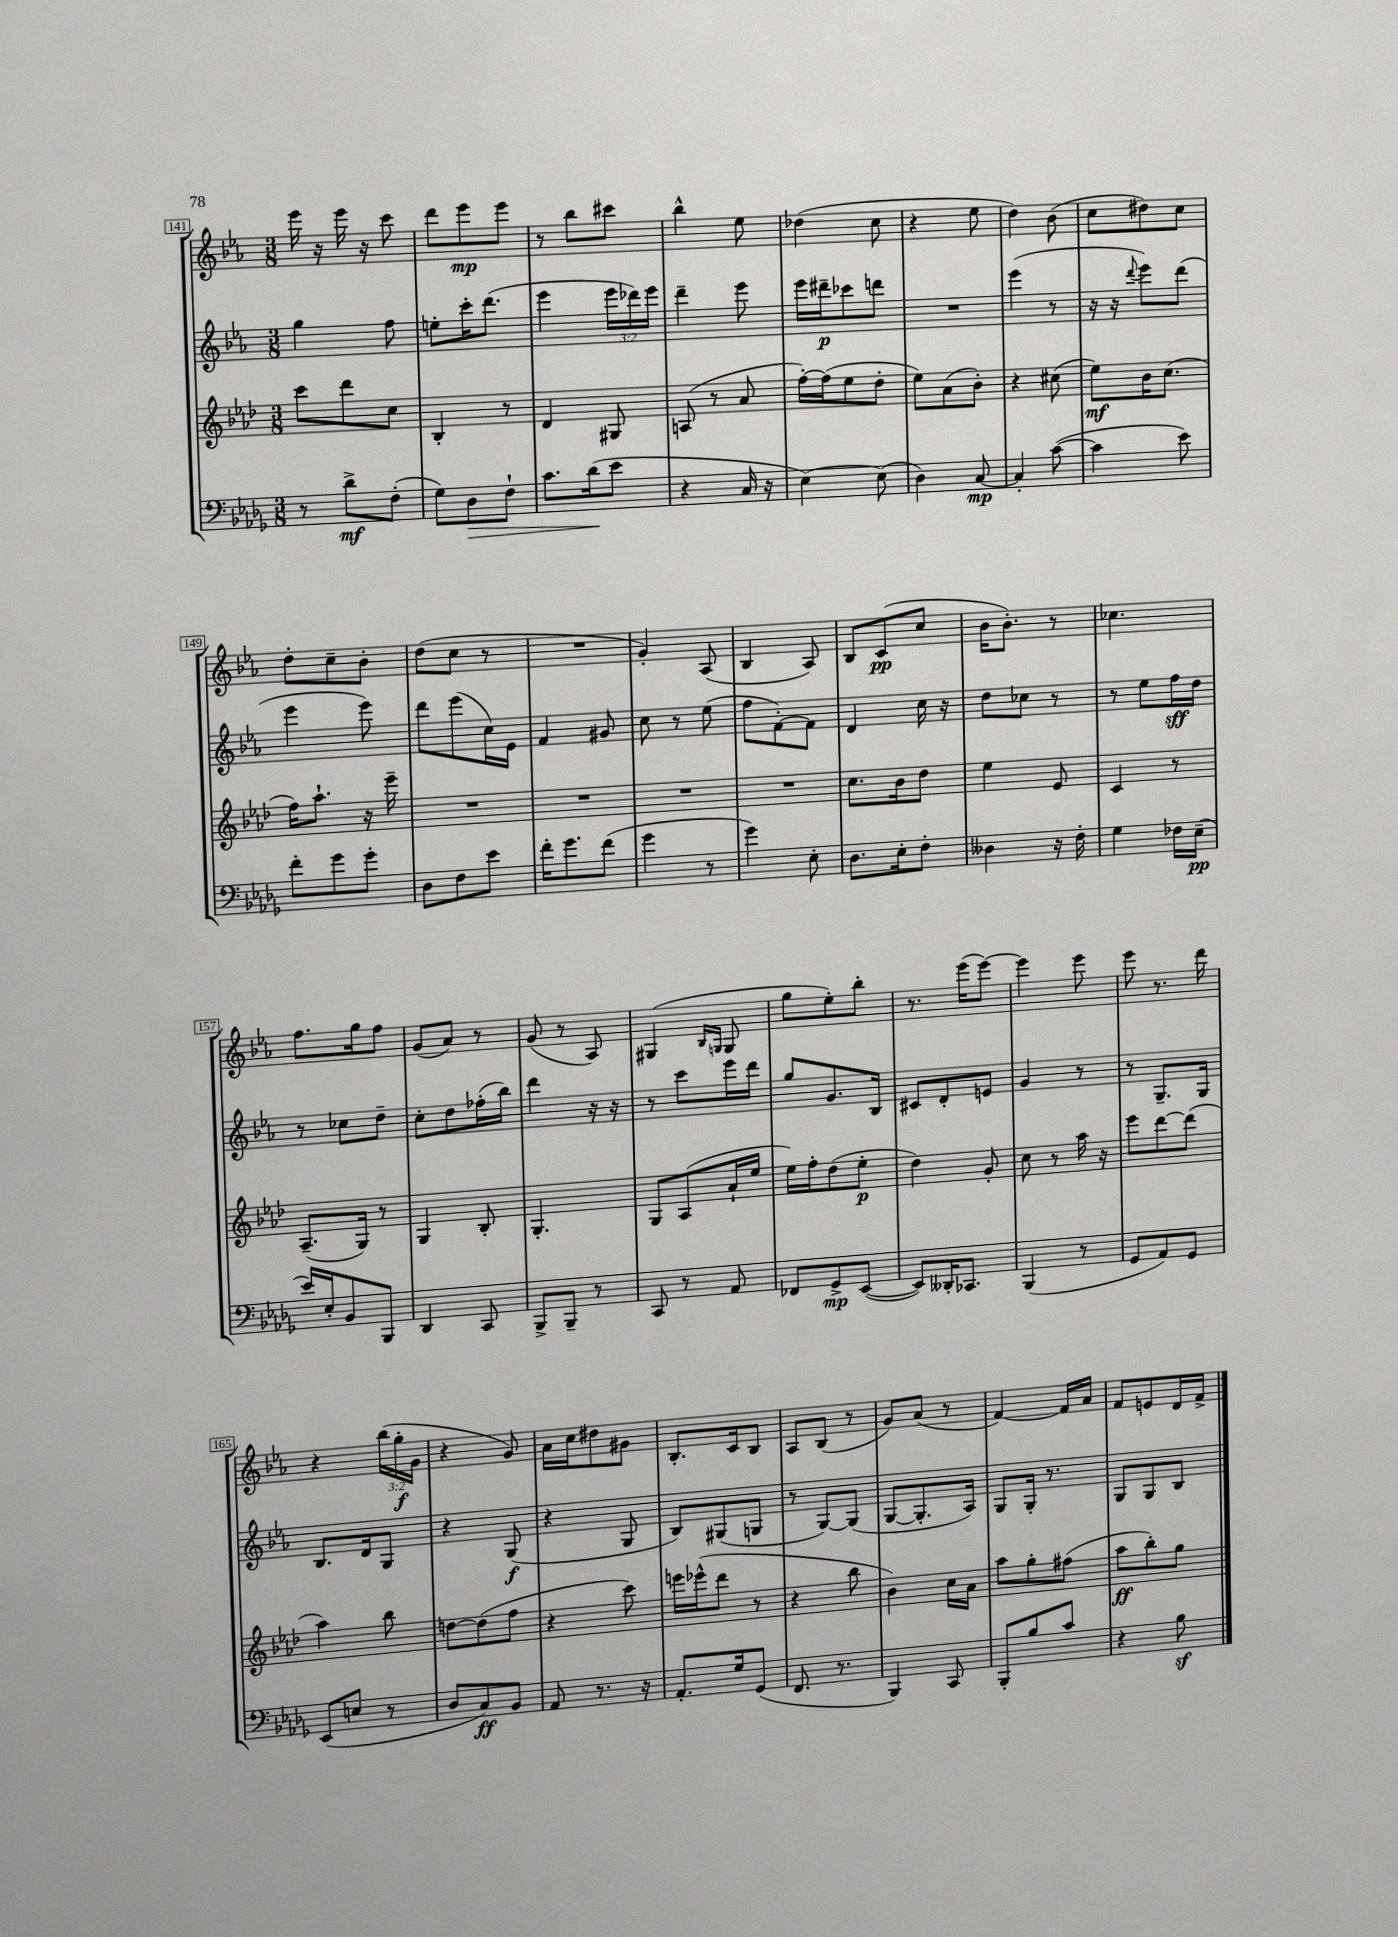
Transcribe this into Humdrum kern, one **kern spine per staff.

**kern	**kern	**kern	**kern
*staff4	*staff3	*staff2	*staff1
*clefF4	*clefG2	*clefG2	*clefG2
*k[b-e-a-d-g-]	*k[b-e-a-d-]	*k[b-e-a-]	*k[b-e-a-]
*M3/8	*M3/8	*M3/8	*M3/8
8r	8ccc	4gg	16eee-
.	.	.	16r
8d-^	8ddd-	.	16eee-
.	.	.	16r
(8F'	8cc	8ff	8ccc
=	=	=	=
8G-)	4B-'	8ee'	8ddd
8D-	.	16ccc'	8eee-
.	.	(8.ddd	.
8F`	8r	.	8eee-
=	=	=	=
8.c	4d-	4eee-	8r
.	.	.	8bb-
(16d-	.	.	.
8e-	8G#	24eee-	8ccc#
.	.	24ddd-)	.
.	.	24eee-	.
=	=	=	=
4r	(8A	4ddd~	4bb-^^
.	8r	.	.
16C	8a-	8eee-	8ee-
16r	.	.	.
=	=	=	=
[4E-)	[16ff')	16eee-	(4dd-
.	(16ff]	16ddd#~	.
.	8ee-	8ccc-	.
(8E-]	8dd-'	8ddd	8cc
=	=	=	=
4D-)	8ee-)	4.r	4r
.	(8a-	.	.
[8C	8b-')	.	8ee-
=	=	=	=
4C']	4r	(4eee-	4dd)
([8c	(8cc#	8r	(8b-
=	=	=	=
4c]	8ee-)	16r	8cc
.	.	16r	.
.	.	8qqddd	.
.	16b-	8eee-)	8dd#)
.	(8.cc	.	.
8e-)	.	(8ddd	8cc
=	=	=	=
8f'	16ff)	4eee-	8dd'
.	8.aa-`	.	.
8g-	.	.	8cc~
8g-'	16r	8eee-)	8b-'
.	16eee-~	.	.
=	=	=	=
8D-	4.r	8ddd	(8dd
8F	.	(8eee-	8cc
8e-	.	16cc)	8r
.	.	16e-	.
=	=	=	=
16f'	4.r	4f	4.r
8.g-	.	.	.
(8f	.	8g#	.
=	=	=	=
4g-	4.r	8cc	4g')
.	.	8r	.
8r	.	(8ee-	(8A-
=	=	=	=
4g-)	4.r	8ff	4B-
.	.	[8f')	.
8E-'	.	8f]	8A-)
=	=	=	=
8.D-	8.cc	4d	8B-
.	.	.	(8c
16E-'	16b-	.	.
8F'	8dd-	16cc	8cc
.	.	16r	.
=	=	=	=
4D--	4ee-	8dd	16b-
.	.	.	8.b-')
.	.	8cc-	.
16r	8e-	8r	8r
16F'	.	.	.
=	=	=	=
4G-	4c	8r	4.cc-
.	.	8ee-	.
16F-	8r	16ff	.
(16E-~	.	16dd	.
=	=	=	=
16e-)	(8.A-~	8r	8.ff
16E-'	.	.	.
8BB-	.	8cc-	.
.	16G)	.	16gg
8BBB-	8r	8dd~	8ff
=	=	=	=
4DD-	4G	8cc'	(8g
.	.	8dd	8a-)
8CC	8B-'	(16ff-'	8r
.	.	16bb-)	.
=	=	=	=
8BBB-^	4.G'	4ddd	(8g
8BBB-~	.	.	8r
8r	.	16r	8A-)
.	.	16r	.
=	=	=	=
8CC	8G	8r	(4G#
8r	(8A-	8ccc	.
.	.	.	16qqB-
.	.	.	16qqG
8AA-	16a-`	16eee-	8G
.	16ee-	16ddd	.
=	=	=	=
8FF-	16ee-)	8gg	8gg
.	16ff'	.	.
8GG-^	(8dd-	8.g	8ee-')
([8EE-	8ee-'	.	8bb-'
.	.	16B-	.
=	=	=	=
8EE-])	4dd-)	8c#	8.r
16DD--'	.	8d'	.
8.CC-	.	.	(16eee-
.	8g'	8e	[8eee-)
=	=	=	=
(4BBB-	8cc	4g	4eee-]
.	8r	.	.
8r	16aa-	8r	8eee-
.	16r	.	.
=	=	=	=
8GG-	8eee-	8r	8eee-
8AA-)	[8ddd-	8.G~	8.r
8GG-	(8ddd-]	.	.
.	.	16G	16ddd
=	=	=	=
(8EE-	4aa-)	8.B-	4r
8E	.	.	.
.	.	16d	.
8r	8bb-	8G	(24bb-
.	.	.	24gg'
.	.	.	24g
=	=	=	=
8D-	[8dd	4r	4r
8C)	(8dd]	.	.
8BB-	8ff	(8G	8g)
=	=	=	=
8AA-	4r	4r	16a-
.	.	.	16cc
8.r	.	.	8dd#
.	8ccc)	8G	8g#
16r	.	.	.
=	=	=	=
8.AA-'	16eee	8B-)	8.B-'
.	(16eee-^^	.	.
.	8ddd-	(8G#	.
16G-	.	.	16c
(8GG-	8r	8G	8B-
=	=	=	=
8.FF	4r	8r	8A-
.	.	[8G)	(8B-
8.r	.	.	.
.	8bb-	(8G]	8r
=	=	=	=
4BBB-)	4b-)	[8G	8g)
.	.	8.G']	(8a-
8CC	16cc	.	8r
.	16a-	16A-)	.
=	=	=	=
8BBB-'	8aa-	8G	[4f)
8B-	8gg'	16G'	.
.	.	8.r	.
8c	(8ff#	.	16f]
.	.	.	16a-
=	=	=	=
4r	8aa-	8G	8f
.	8bb-')	8G	8e
8B-	8gg	8B-	16d
.	.	.	16f^
==	==	==	==
*-	*-	*-	*-
